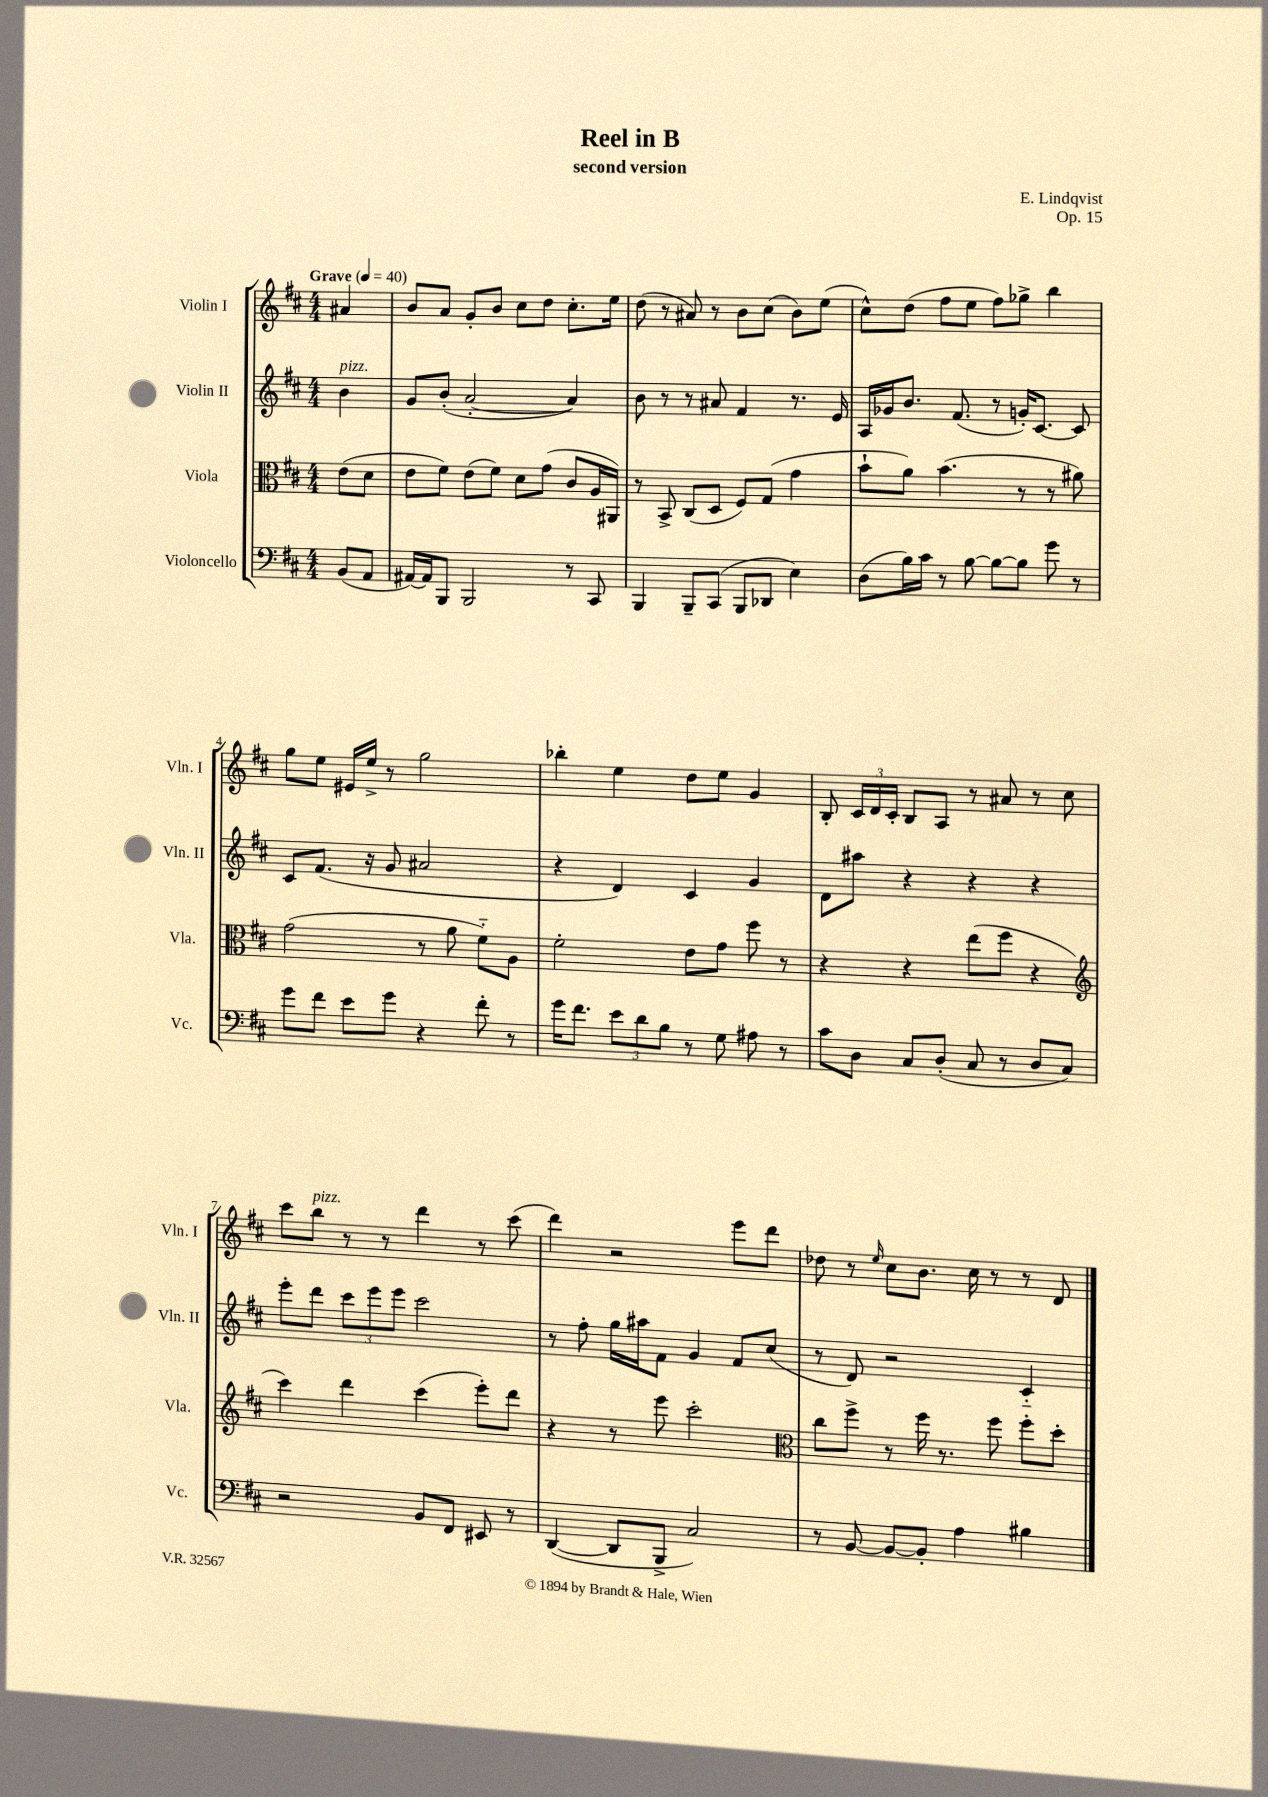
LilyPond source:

\header { title = "Reel in B" composer = "E. Lindqvist" subtitle = "second version" opus = "Op. 15" }
<<
\new StaffGroup <<
\new Staff = "s0" \with { instrumentName = "Violin I" shortInstrumentName = "Vln. I" } {
    \clef treble \key d \major \numericTimeSignature \time 4/4 \partial 4 \tempo "Grave" 4 = 40
    \autoBeamOff ais'4 |
    b'8[ a'8] g'8[-. b'8] cis''8[ d''8] cis''8.[-. e''16] |
    d''8( r8 ais'8) r8 b'8[ cis''8]( b'8[) e''8]( |
    cis''8[-^) d''8]( fis''8[ e''8] fis''8[) ges''8]-> b''4 |
    g''8[ e''8] eis'16[ e''16]-> r8 g''2 |
    bes''4-. e''4 d''8[ e''8] g'4 |
    b8-. \tuplet 3/2 { cis'16[ d'16 cis'16]-. } b8[ a8] r8 ais'8 r8 cis''8 |
    cis'''8[ b''8]^\markup { \italic "pizz." } r8 r8 d'''4 r8 cis'''8( |
    d'''4) r2 e'''8[ d'''8] |
    des''8 r8 \grace { e''16 } cis''8[ b'8.] cis''16 r8 r8 d'8 \bar "|." |
}
\new Staff = "s1" \with { instrumentName = "Violin II" shortInstrumentName = "Vln. II" } {
    \clef treble \key d \major \numericTimeSignature \time 4/4 \partial 4
    \autoBeamOff b'4^\markup { \italic "pizz." } |
    g'8[ b'8]-.( a'2~-. a'4) |
    b'8 r8 r8 ais'8 fis'4 r8. e'16 |
    a16[ ges'16 b'8.] fis'8.( r8 g'16[-.) cis'8.]~ cis'8 |
    cis'8[ fis'8.]( r16 g'8 ais'2 |
    r4 d'4) cis'4 g'4 |
    d'8[ ais''8] r4 r4 r4 |
    e'''8[-. d'''8] \tuplet 3/2 { cis'''8[ e'''8 e'''8] } cis'''2 |
    r8 fis''8-. g''16[ ais''16 fis'8] g'4 fis'8[ cis''8]( |
    r8 d'8) r2 cis'4-_ \bar "|." |
}
\new Staff = "s2" \with { instrumentName = "Viola" shortInstrumentName = "Vla." } {
    \clef alto \key d \major \numericTimeSignature \time 4/4 \partial 4
    \autoBeamOff e'8[( d'8] |
    e'8[ fis'8]) e'8[( fis'8]) d'8[ g'8]( cis'8[ a16 ais,16]) |
    r8 b,8-> cis8[( d8] fis8[) g8]( g'4 |
    b'8[-! a'8]) b'4.( r8 r8 ais'8) |
    g'2( r8 a'8 fis'8[-_) a8] |
    fis'2-. e'8[ g'8] fis''8 r8 |
    r4 r4 e''8[( fis''8] r4 |
    \clef treble cis'''4) d'''4 cis'''4( e'''8[-.) d'''8] |
    r4 r8 e'''8 cis'''2-. |
    \clef alto cis''8[ fis''8]-> r8 fis''16 r8. fis''8 fis''8[-. d''8]-. \bar "|." |
}
\new Staff = "s3" \with { instrumentName = "Violoncello" shortInstrumentName = "Vc." } {
    \clef bass \key d \major \numericTimeSignature \time 4/4 \partial 4
    \autoBeamOff b,8[( a,8] |
    ais,16[~) ais,16 b,,8] b,,2 r8 cis,8 |
    b,,4 b,,8[-- cis,8]( b,,8[ des,8] e4) |
    d8[( b16) cis'16] r8 b8~ b8[~ b8] g'8 r8 |
    g'8[ fis'8] e'8[ g'8] r4 fis'8-. r8 |
    g'16[ fis'8.] \tuplet 3/2 { e'8[ d'8 b8] } r8 g8 ais8 r8 |
    cis'8[ d8] cis8[ d8]-.( cis8 r8 d8[ cis8]) |
    r2 b,8[ fis,8] eis,8 r8 |
    d,4~( d,8[ b,,8]-> cis2) |
    r8 b,8~ b,8[~ b,8]-. a4 bis4 \bar "|." |
}
>>
>>
